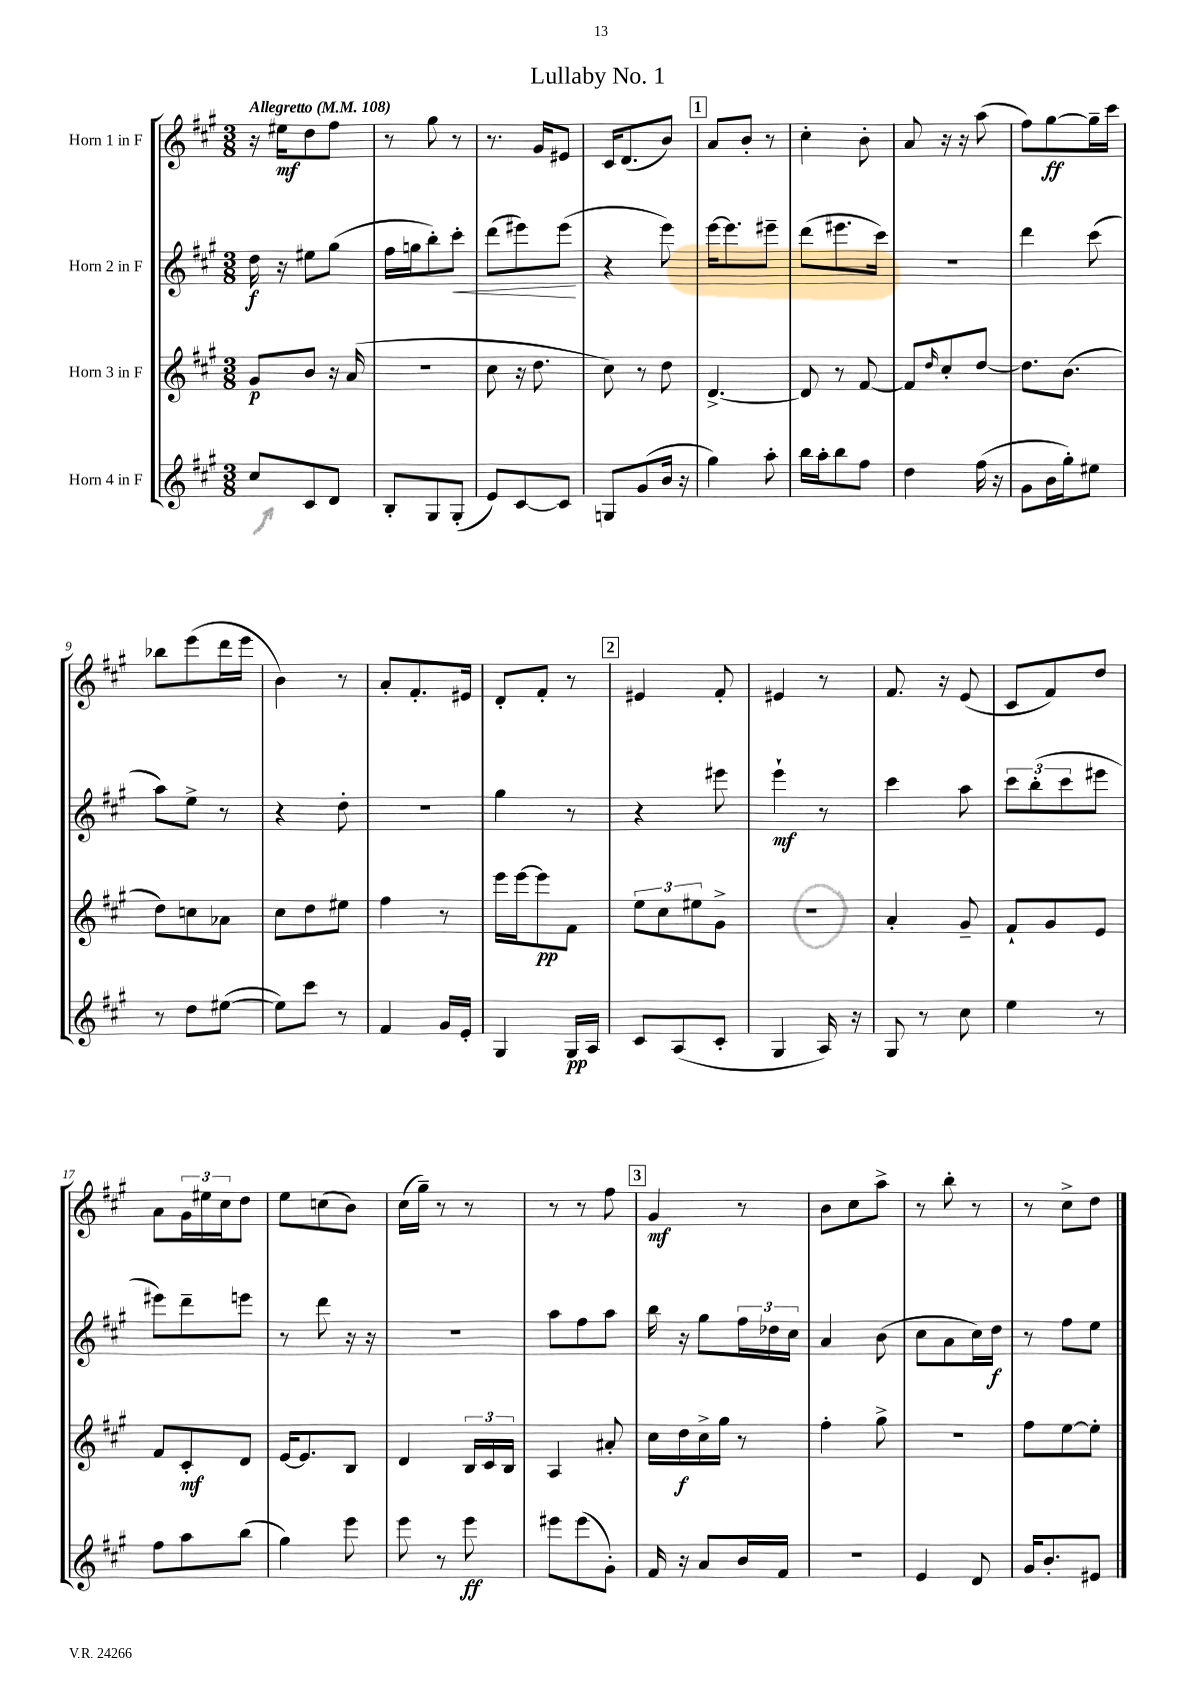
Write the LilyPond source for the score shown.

\header { title = "Lullaby No. 1" }
<<
\new StaffGroup <<
\new Staff = "s0" \with { instrumentName = "Horn 1 in F" } {
    \clef treble \key a \major \numericTimeSignature \time 3/8 \tempo "Allegretto" 4 = 108
    r16 eis''16\mf d''8 fis''8 |
    r8 gis''8 r8 |
    r8. gis'16 eis'8 |
    cis'16 d'8.( b'8) |
    \mark \markup { \box "1" } a'8 b'8-. r8 |
    cis''4-. b'8-. |
    a'8 r16 r16 a''8( |
    fis''8) gis''8~\ff gis''16-- cis'''16 |
    bes''8 e'''8( d'''16 e'''16 |
    b'4) r8 |
    a'8-. fis'8.-. eis'16 |
    d'8-. fis'8-. r8 |
    \mark \markup { \box "2" } eis'4 fis'8-. |
    eis'4 r8 |
    fis'8. r16 e'8( |
    cis'8 fis'8) d''8 |
    a'8 \tuplet 3/2 { gis'16 eis''16 cis''16 } d''8 |
    e''8 c''8( b'8) |
    cis''16( gis''16--) r8 r8 |
    r8 r8 fis''8 |
    \mark \markup { \box "3" } gis'4\mf r8 |
    b'8 cis''8 a''8-> |
    r8 b''8-. r8 |
    r8 cis''8-> d''8 \bar "|." |
}
\new Staff = "s1" \with { instrumentName = "Horn 2 in F" } {
    \clef treble \key a \major \numericTimeSignature \time 3/8
    d''16\f r16 eis''8 gis''8( |
    fis''16 g''16 b''8-.) cis'''8-.\< |
    d'''8( eis'''8) eis'''8\!( |
    r4 e'''8) |
    \mark \markup { \box "1" } e'''16~ e'''8. eis'''8-- |
    d'''8( eis'''8. cis'''16) |
    R4. |
    d'''4 cis'''8( |
    a''8) e''8-> r8 |
    r4 d''8-. |
    R4. |
    gis''4 r8 |
    \mark \markup { \box "2" } r4 eis'''8 |
    e'''4-!\mf r8 |
    cis'''4 a''8 |
    \tuplet 3/2 { cis'''8 b''8-.( cis'''8 } eis'''8 |
    eis'''8) d'''8-- e'''8 |
    r8 d'''8 r16 r16 |
    R4. |
    a''8 fis''8 a''8 |
    \mark \markup { \box "3" } b''16 r16 gis''8 \tuplet 3/2 { fis''16 des''16 cis''16 } |
    a'4 b'8( |
    cis''8 a'8 cis''16) d''16\f |
    r8 fis''8 e''8 \bar "|." |
}
\new Staff = "s2" \with { instrumentName = "Horn 3 in F" } {
    \clef treble \key a \major \numericTimeSignature \time 3/8
    gis'8\p b'8 r16 a'16( |
    R4. |
    cis''8 r16 d''8. |
    cis''8) r8 d''8 |
    \mark \markup { \box "1" } d'4.~-> |
    d'8 r8 fis'8~ |
    fis'8 \grace { d''16 } cis''8-. d''8~ |
    d''8. b'8.( |
    d''8) c''8 aes'8 |
    cis''8 d''8 eis''8 |
    fis''4 r8 |
    e'''16 e'''16~ e'''8\pp fis'8 |
    \mark \markup { \box "2" } \tuplet 3/2 { e''8 cis''8 eis''8 } gis'8-> |
    R4. |
    a'4-. gis'8-- |
    fis'8-! gis'8 e'8 |
    fis'8 cis'8-.\mf d'8 |
    e'16~ e'8. b8 |
    d'4 \tuplet 3/2 { b16 cis'16 b16 } |
    a4 ais'8-. |
    \mark \markup { \box "3" } cis''16 d''16\f cis''16-> gis''16 r8 |
    fis''4-. gis''8-> |
    R4. |
    fis''8 e''8~ e''8-. \bar "|." |
}
\new Staff = "s3" \with { instrumentName = "Horn 4 in F" } {
    \clef treble \key a \major \numericTimeSignature \time 3/8
    cis''8 cis'8 d'8 |
    b8-. gis8 gis8-.( |
    e'8) cis'8~ cis'8 |
    g8 gis'8( b'16 r16 |
    \mark \markup { \box "1" } gis''4) a''8-. |
    b''16 a''16-. b''8 fis''8 |
    d''4 fis''16( r16 |
    gis'8 b'16 gis''16-.) eis''8 |
    r8 d''8 eis''8~( |
    eis''8) cis'''8 r8 |
    fis'4 gis'16 e'16-. |
    gis4 gis16\pp a16 |
    \mark \markup { \box "2" } cis'8 a8( cis'8-. |
    gis4 a16) r16 |
    gis8 r8 cis''8 |
    e''4 r8 |
    fis''8 a''8 b''8( |
    gis''4) e'''8 |
    e'''8 r8 e'''8\ff |
    eis'''8 eis'''8( gis'8-.) |
    \mark \markup { \box "3" } fis'16 r16 a'8 b'16 fis'16 |
    R4. |
    e'4 d'8 |
    gis'16 b'8.-. eis'8 \bar "|." |
}
>>
>>
